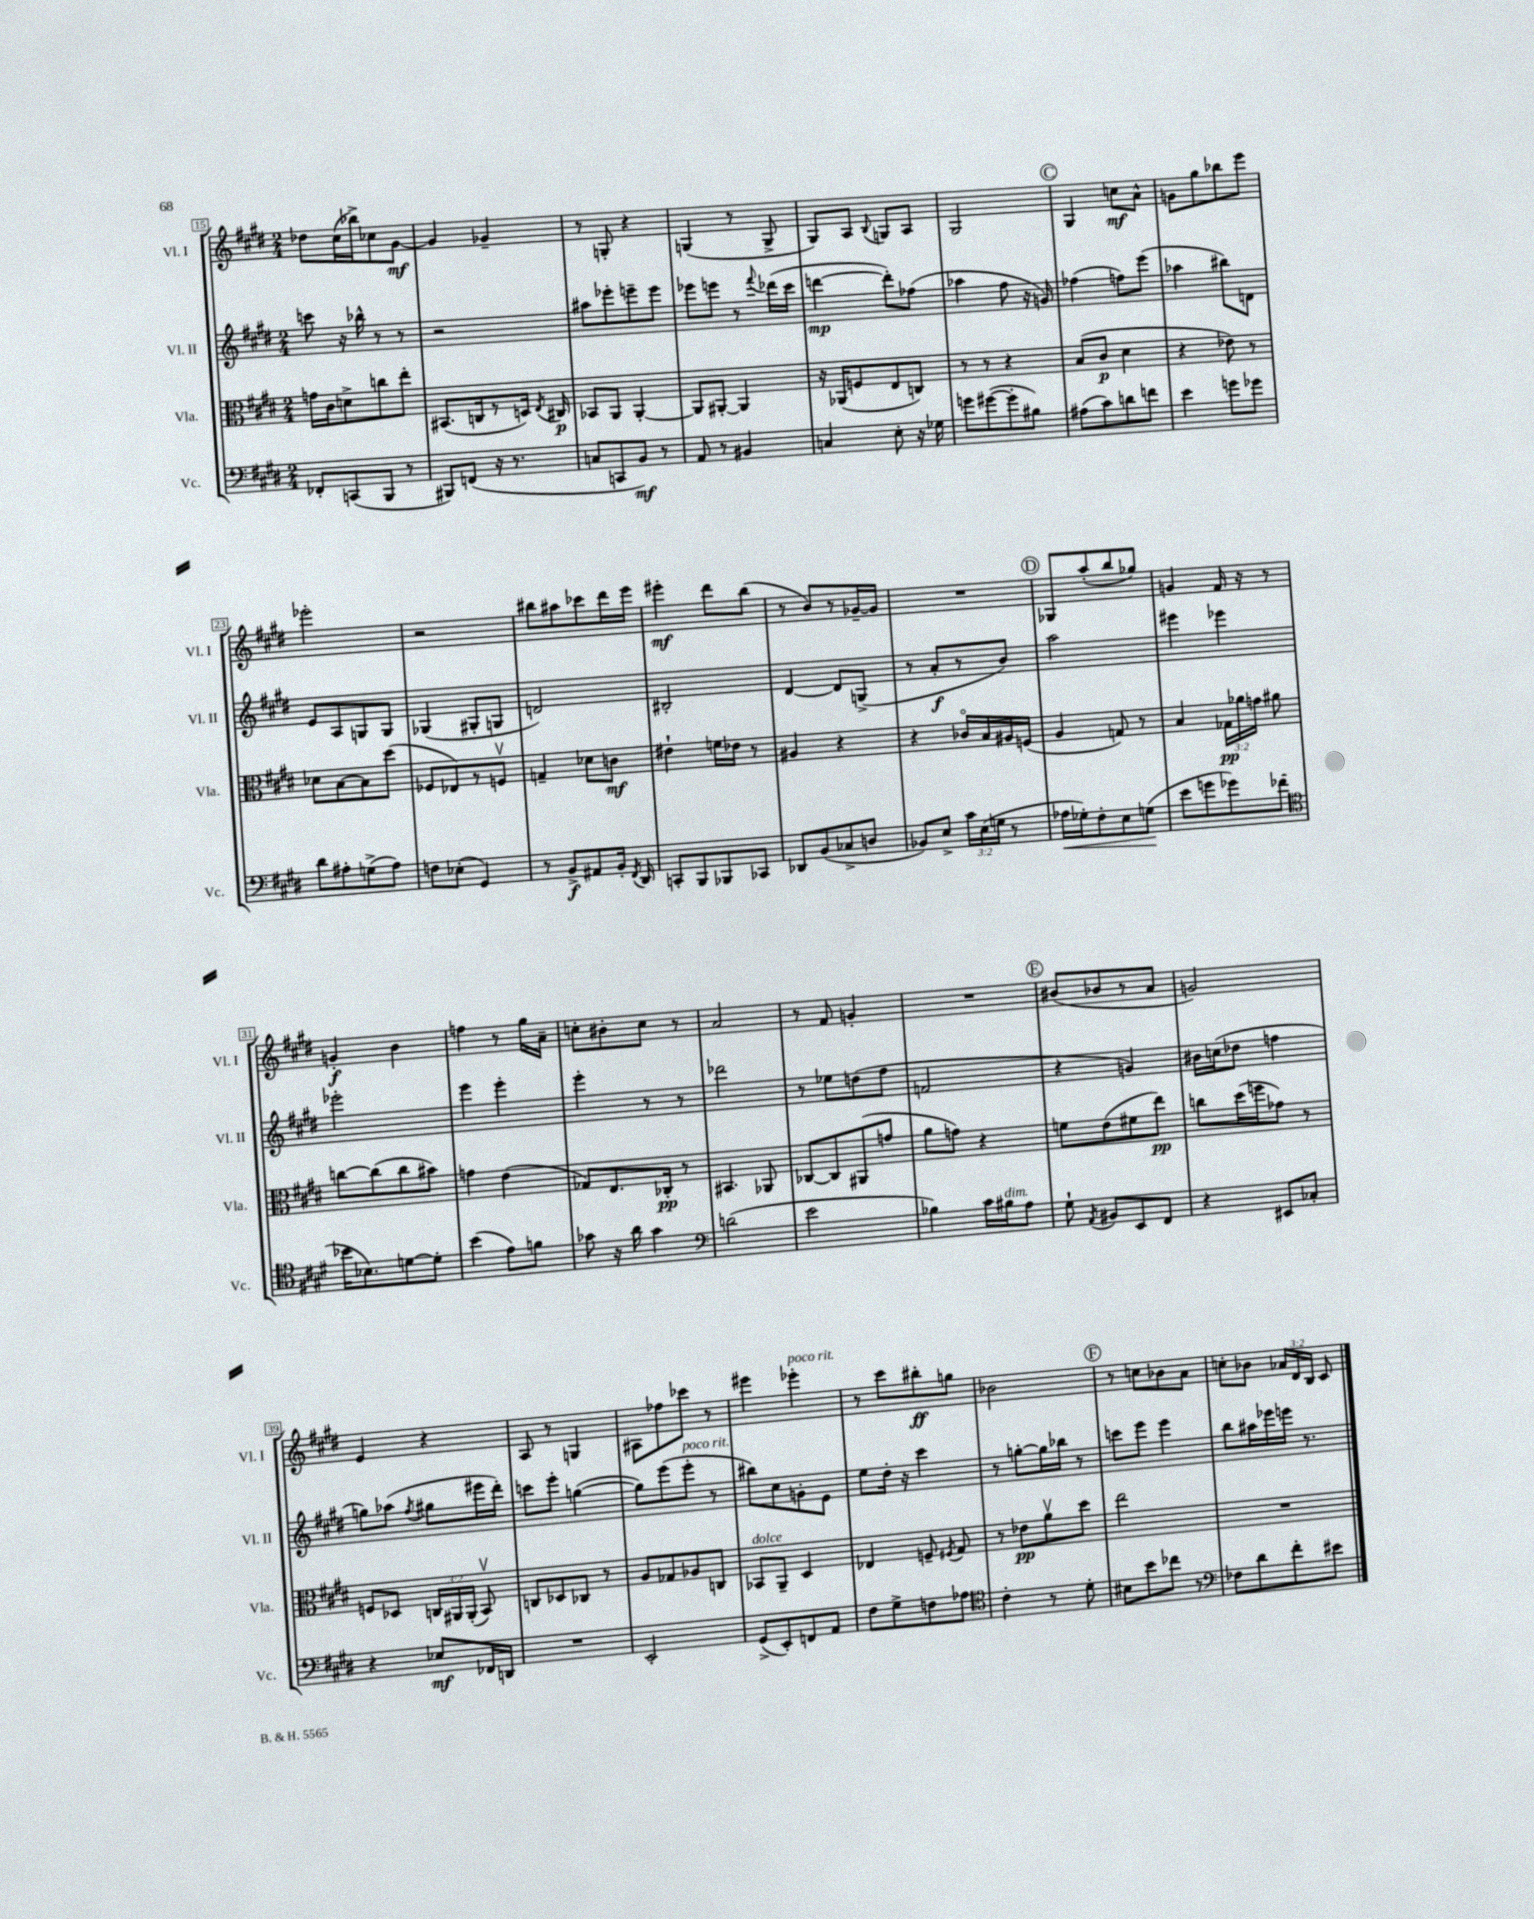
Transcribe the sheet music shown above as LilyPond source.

<<
\new StaffGroup <<
\new Staff = "s0" \with { instrumentName = "Vl. I" shortInstrumentName = "Vl. I" } {
    \clef treble \key e \major \numericTimeSignature \time 2/4 \override Staff.TupletNumber.text = #tuplet-number::calc-fraction-text
    \autoBeamOff des''8[ cis''16( bes''16->) ces''8 gis'8]~\mf |
    gis'4 ges'4-- |
    r8 g8-. r4 |
    g4( r8 g8-> |
    gis8[) a8] \appoggiatura { b8 } g8[ a8] |
    gis2 |
    \mark \markup { \circle "C" } gis4 c''8[\mf a'8]-^ |
    g'8[ gis''8 bes''8 e'''8] |
    ees'''2-. |
    r2 |
    bis''8[ ais''8 ces'''8 dis'''16 e'''16] |
    eis'''4-.\mf dis'''8[ b''8]( |
    r8 b'8[) r8 ges'16~-- ges'16] |
    R2 |
    \mark \markup { \circle "D" } ges8[ a''8-.( b''8 ges''8]) |
    g'4 fis'16 r16 r8 |
    g'4-.\f b'4 |
    f''4 r8 gis''16[ a'16]-- |
    c''8[-. bis'8-. c''8] r8 |
    a'2 |
    r8 fis'8 g'4-. |
    R2 |
    \mark \markup { \circle "E" } bis'8[( bes'8 r8 a'8] |
    g'2) |
    e'4 r4 |
    a8 r8 g4 |
    ais8[ fes''8 ces'''8] r8 |
    eis'''4 ees'''4-.^\markup { \italic "poco rit." } |
    r8 cis'''8[ bis''8-.\ff g''8] |
    bes'2 |
    \mark \markup { \circle "F" } r8 c''8[ bes'8 a'8] |
    c''8[-. bes'8] \tuplet 3/2 { aes'16[ dis'16 b16] } cis'8 \bar "|." |
}
\new Staff = "s1" \with { instrumentName = "Vl. II" shortInstrumentName = "Vl. II" } {
    \clef treble \key e \major \numericTimeSignature \time 2/4
    \autoBeamOff c'''8 r16 bes''16-^ r8 r8 |
    r2 |
    ais''8[ ees'''8-. e'''8-- e'''8] |
    ees'''8[ e'''8] r8 \appoggiatura { fis'''8 } des'''16[( cis'''16] |
    d'''4~\mp d'''8[-.) fes''8]( |
    aes''4 fis''8 r16 g'16) |
    \mark \markup { \circle "C" } fes''4( f''8[) e'''8]( |
    aes''4 bis''8[) d'8] |
    e'8[ a8 g8 g8] |
    ges4( gis8[-. g8] |
    d'2) |
    bis2-. |
    dis'4~ dis'8[ g8]->( |
    r8 a'8[-.\f r8 b'8]) |
    \mark \markup { \circle "D" } a''2 |
    eis'''4 ees'''4 |
    ees'''2-. |
    e'''4 e'''4-. |
    e'''4-. r8 r8 |
    des'''2 |
    r8 ees''8[ d''8( fis''8] |
    f'2 |
    \mark \markup { \circle "E" } r4 g'4) |
    bis'16[ c''16( des''8] f''4 |
    g''8[) aes''8]( \acciaccatura { fis''8 } gis''8[ eis'''16 dis'''16]-.) |
    c'''8[ e'''8]-. g''4~( |
    g''8[) e'''8( e'''8]-.^\markup { \italic "poco rit." } r8 |
    bis''8[) cis''8 g'8-. e'8] |
    e''8[ dis''16]-. r16 cis'''4 |
    r8 g''8[~-. g''16 bes''16] r8 |
    \mark \markup { \circle "F" } c'''8[ e'''8] e'''4 |
    b''8[ ais''16 ees'''16 e'''16] r8. \bar "|." |
}
\new Staff = "s2" \with { instrumentName = "Vla." shortInstrumentName = "Vla." } {
    \clef alto \key e \major \numericTimeSignature \time 2/4 \override Staff.TupletNumber.text = #tuplet-number::calc-fraction-text
    \autoBeamOff g'16[ cis'16 d'8-> c''8 e''8]-. |
    bis,8.[( c16 r8 d16]) \acciaccatura { e8 } cis16\p |
    bes,8[ a,8] a,4~-. |
    a,8[ ais,8]~-. ais,4 |
    r16 aes,16[( f8 e8 c8]) |
    r8 r8 r4 |
    \mark \markup { \circle "C" } b8[( cis'8]\p dis'4 |
    r4 ees'8) r8 |
    des'8[ b8~ b8 dis''8]( |
    fes8[ ees8) r8 f8]\upbow |
    g4-- des'8[ c'8]\mf |
    eis'4-! f'16[ ees'16] r8 |
    ais4 r4 |
    r4 ces'16[\flageolet b16 ais16 f16]( |
    \mark \markup { \circle "D" } a4 g8) r8 |
    b4 \tuplet 3/2 { ges16[\pp aes'16 g'16] } ais'8 |
    c''8[~ c''8( c''8 bis'8]) |
    g'4 e'4( |
    ges8[) e8. ces16]-.\pp r8 |
    bis,4. aes,8 |
    ces8[~ ces8 ais,8( g'8] |
    a'8[ g'8]) r4 |
    \mark \markup { \circle "E" } f'8[ e'8( fis'8 e''8]\pp) |
    c''8[ dis''16( f''16 ges'8]) r8 |
    f8[ des8] \tuplet 3/2 { c16[ ais,16 ais,16]-.( } b,8\upbow) |
    c8[ des8 ces8] r8 |
    a8[ ges8 aes8 c8] |
    bes,8[^\markup { \italic "dolce" } a,8]-- dis4 |
    ees4 f8-- \acciaccatura { fis8 } gis8 |
    r8 ees'8[\pp a'8\upbow dis''8] |
    \mark \markup { \circle "F" } e''2 |
    R2 \bar "|." |
}
\new Staff = "s3" \with { instrumentName = "Vc." shortInstrumentName = "Vc." } {
    \clef bass \key e \major \numericTimeSignature \time 2/4 \override Staff.TupletNumber.text = #tuplet-number::calc-fraction-text
    \autoBeamOff fes,8[-. c,8( b,,8] r8 |
    bis,,8[) f,8]( r16 r8. |
    c8[ c,8 b,8]\mf) r8 |
    a,8 r8 bis,4 |
    c4 e8-. r16 ges16 |
    g'8[ gis'8~( gis'8-. bis8]) |
    \mark \markup { \circle "C" } ais8[( cis'8) d'8 f'8] |
    e'4 g'8[ ges'8] |
    dis'8[ ais8-. g8->( ais8]) |
    f8[ ees8]-.( gis,4) |
    r8 b,8[->\f ais,8 b,16]-. \acciaccatura { fis,8 } dis,16 |
    c,8[-. b,,8 bes,,8 ces,8] |
    des,8[ b,8( ces8-> d8] |
    bes,8[) e8]-> \tuplet 3/2 { cis'16[ e16( g16] } r8 |
    \mark \markup { \circle "D" } aes16[\< ges16-.) fis8-. e8 g8]\!( |
    e'8[ g'8 ges'8) fes'8]( |
    \clef tenor bes'16[ bes8.) d'8~ d'8]-. |
    b'4( e'8[) f'8] |
    ges'8 r16 a'16 ges'4 |
    \clef bass d'2( |
    e'2 |
    bes4) cis'16[ bis16^\markup { \italic "dim." } a8] |
    \mark \markup { \circle "E" } gis8-! \acciaccatura { a,8 } bis,8[ e,8 fis,8] |
    r4 eis,8[ ces8]-. |
    r4 ees8[\mf fes,16 d,16] |
    R2 |
    e,2-. |
    gis,8[->( e,8-.) f,8 a,8] |
    fis8[ gis8-> f8 aes8] |
    \clef tenor cis'4-. r8 dis'8-. |
    \mark \markup { \circle "F" } bis8[ b'8 ces''8] r8 |
    \clef bass fes8[ dis'8 fis'8-. eis'8] \bar "|." |
}
>>
>>
\layout { \context { \Score currentBarNumber = #15 \override BarNumber.stencil = #(make-stencil-boxer 0.1 0.3 ly:text-interface::print) } }
